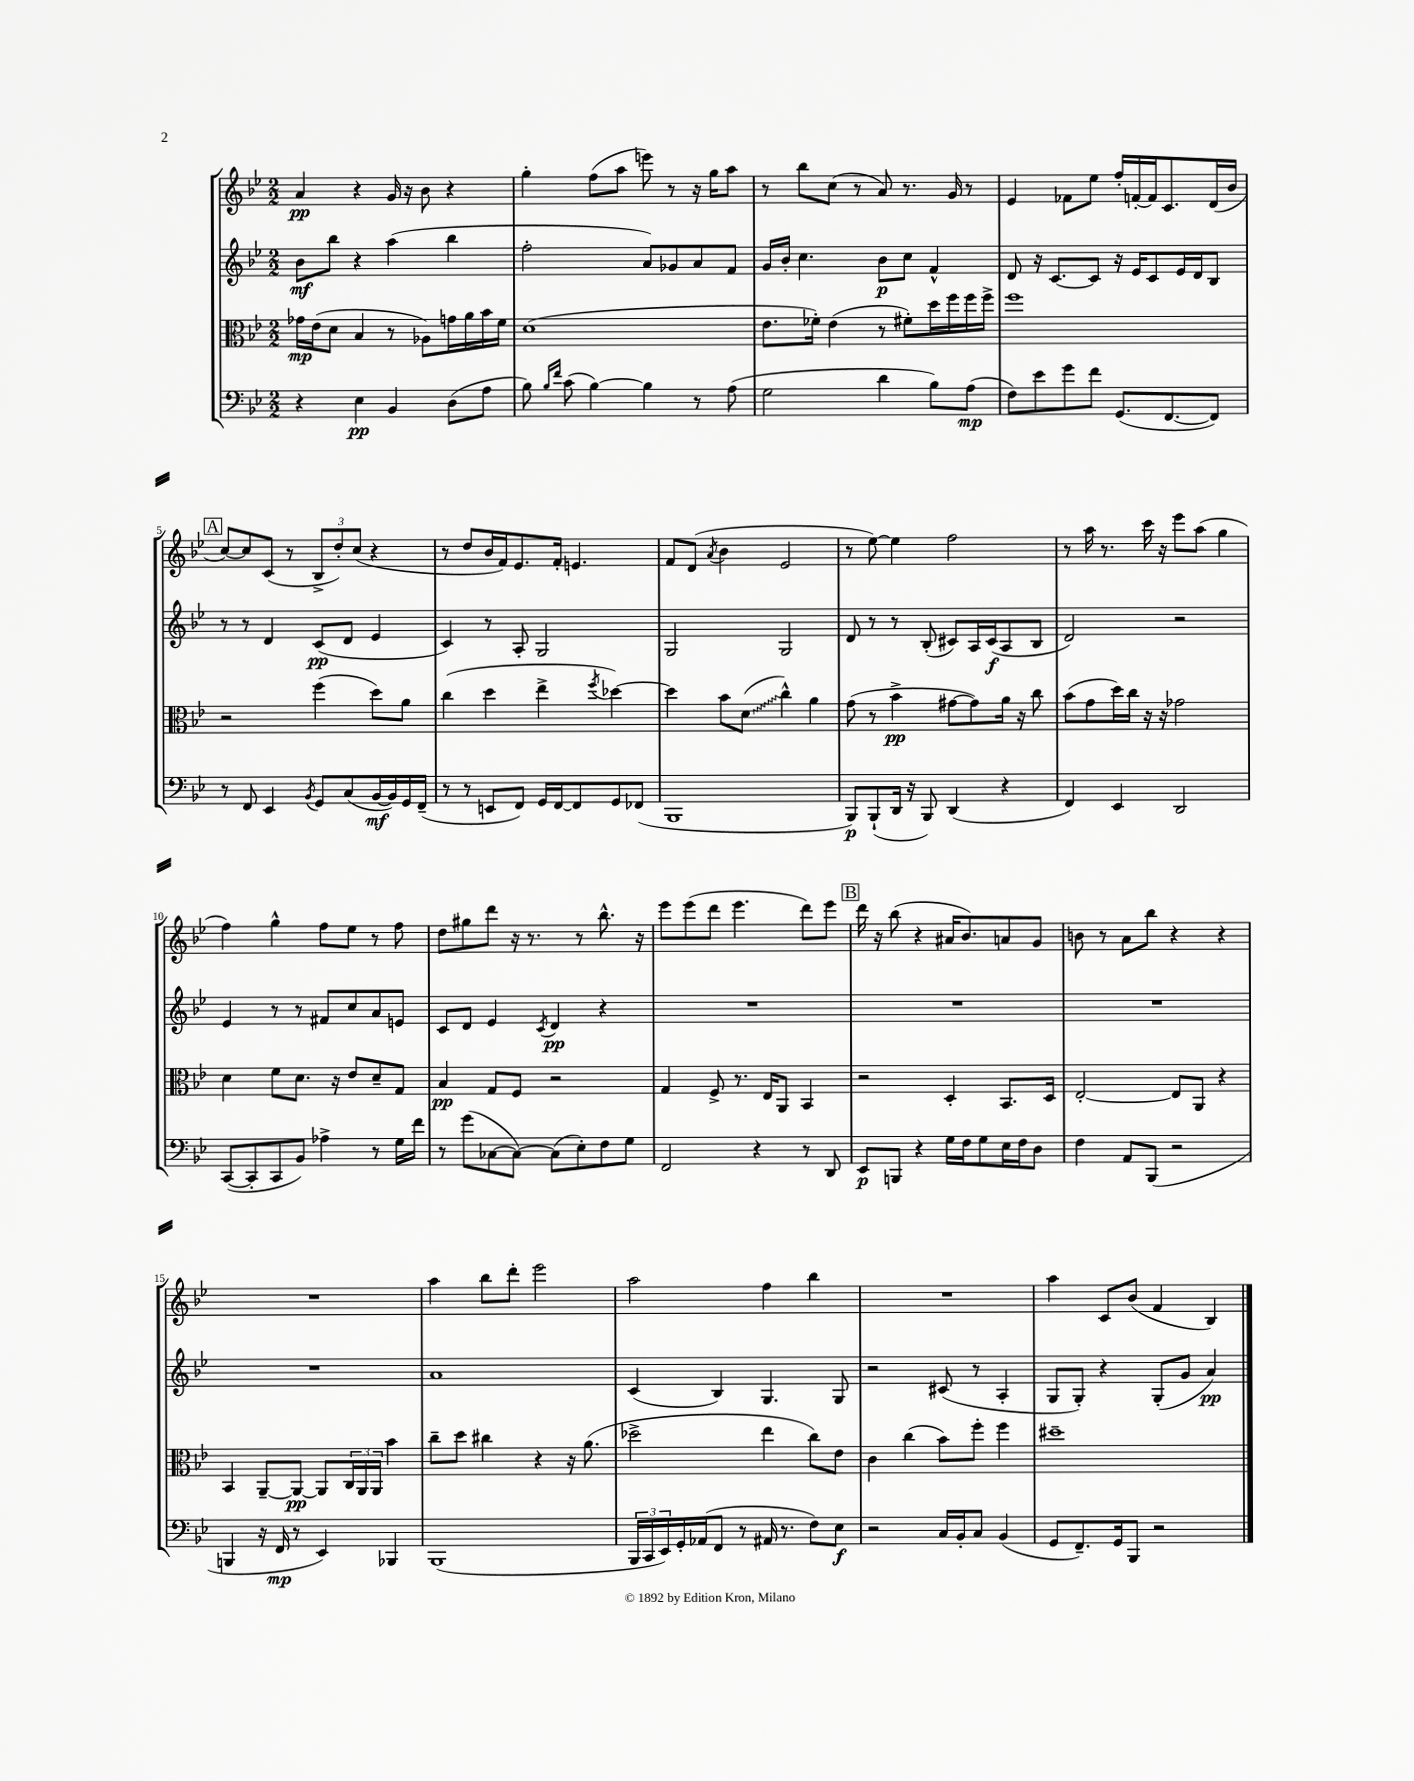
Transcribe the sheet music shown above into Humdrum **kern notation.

**kern	**kern	**kern	**kern
*staff4	*staff3	*staff2	*staff1
*clefF4	*clefC3	*clefG2	*clefG2
*k[b-e-]	*k[b-e-]	*k[b-e-]	*k[b-e-]
*M2/2	*M2/2	*M2/2	*M2/2
4r	16g-	8b-	4a
.	(16e-	.	.
.	8d	8bb-	.
4E-	4B-	4r	4r
4BB-	8r	(4aa	16g
.	.	.	16r
.	8A-)	.	8b-
(8D	16g	4bb-	4r
.	16a	.	.
8A	16b-	.	.
.	16f	.	.
=	=	=	=
8B-)	(1d	2ff'	4gg'
16qqB-	.	.	.
16qqf	.	.	.
(8c	.	.	.
[4B-)	.	.	(8ff
.	.	.	8aa
4B-]	.	8a)	8eee)
.	.	8g-	8r
8r	.	8a	16r
.	.	.	16gg
(8A	.	8f	8aa
=	=	=	=
2G	8.e-	16g	8r
.	.	16b-'	.
.	.	4.cc	8bb-
.	16f-')	.	.
.	(4e-	.	(8cc
.	.	.	8r
4d	8r	8b-	8a)
.	8f#')	8cc	8.r
8B-)	16dd	4f^^	.
.	16ff	.	16g
(8A	16ff	.	8r
.	16ff^	.	.
=	=	=	=
8F)	1ff	8d	4e-
8e-	.	16r	.
.	.	[8.c	.
8g	.	.	8f-
8f	.	8c]	8ee-
(8.GG	.	16r	16ff'
.	.	16e-	[16f'
.	.	8c	16f]
[8.FF	.	.	8.c
.	.	16e-	.
.	.	16d	.
8FF])	.	8B-	(16d
.	.	.	16b-
=	=	=	=
8r	2r	8r	[8cc)
8FF	.	8r	8cc]
4EE-	.	4d	(8c
.	.	.	8r
8qBB-	.	.	.
8GG	(4ff	(8c	12B-^
.	.	.	12dd')
(8C	.	8d	.
.	.	.	(12cc
[16BB-	8dd)	4e-	4r
16BB-])	.	.	.
16GG	8a	.	.
(16FF~	.	.	.
=	=	=	=
8r	(4cc	4c)	8r
8r	.	.	8dd
8EE	4dd	8r	16b-
.	.	.	16f)
8FF)	.	8A'	8.e-
16GG	4ee-^	2G	.
[16FF	.	.	16f'
8FF]	.	.	4.e
.	8qff	.	.
8GG	[4dd-)	.	.
(8FF-	.	.	.
=	=	=	=
1BBB-	4dd-]	2G	8f
.	.	.	(8d
.	.	.	8qa
.	8b-	.	4b-
.	(8d	.	.
.	4cc^^)	2G	2e-
.	4a	.	.
=	=	=	=
8BBB-)	(8g	8d	8r
(8BBB-`	8r	8r	[8ee-)
16DD	4b-^	8r	4ee-]
16r	.	.	.
8BBB-)	.	(8B-'	.
(4DD	[8g#	8c#)	2ff
.	8g#])	16A	.
.	.	(16c#	.
4r	16a	8A	.
.	16r	.	.
.	8cc	8B-	.
=	=	=	=
4FF)	(8b-	2d)	8r
.	8g	.	16aa
.	.	.	8.r
4EE-	16dd)	.	.
.	16cc	.	.
.	16r	.	16ccc
.	16r	.	16r
2DD	2g-	2r	8eee-
.	.	.	(8aa
.	.	.	4gg
=	=	=	=
([8CC	4d	4e-	4ff)
8CC']	.	.	.
8CC	8f	8r	4gg^^
8BB-)	8.d	8r	.
4A-^	.	8f#	8ff
.	16r	.	.
.	8e-	8cc	8ee-
8r	8d~	8a	8r
16G	8G	8e	8ff
16f	.	.	.
=	=	=	=
8r	4B-	8c	8dd
(8g	.	8d	8gg#
[8C-	8G	4e-	8ddd
8C-_)	8F	.	16r
.	.	.	8.r
.	.	8qc	.
(8C-]	2r	4d	.
8E-')	.	.	8r
8F	.	4r	8.bb-^^
8G	.	.	.
.	.	.	16r
=	=	=	=
2FF	4G	1r	8eee-
.	.	.	(8eee-
.	8F^	.	8ddd
.	8.r	.	4.eee-
4r	.	.	.
.	16E-	.	.
.	8AA	.	.
8r	4BB-	.	8ddd)
8DD	.	.	8eee-
=	=	=	=
8EE-	2r	1r	16ddd
.	.	.	16r
8BBB	.	.	(8bb-
4r	.	.	4r
16G	4D'	.	16a#
16F	.	.	8.b-)
8G	.	.	.
16E-	8.BB-	.	8a
16F	.	.	.
8D	.	.	8g
.	16D	.	.
=	=	=	=
4F	[2E-'	1r	8b
.	.	.	8r
8AA	.	.	8a
(8BBB-	.	.	8bb-
2r	8E-]	.	4r
.	8AA	.	.
.	4r	.	4r
=	=	=	=
4BBB	4BB-	1r	1r
16r	[8AA~	.	.
16FF	.	.	.
8r	8AA_	.	.
4EE-)	8AA]	.	.
.	24C	.	.
.	24AA	.	.
.	24AA	.	.
4BBB-	4b-	.	.
=	=	=	=
(1BBB-	8cc~	1a	4aa
.	8dd	.	.
.	4cc#	.	8bb-
.	.	.	8ddd'
.	4r	.	2eee-
.	16r	.	.
.	(8.a	.	.
=	=	=	=
24BBB-	2dd-^	(4c	2aa
24CC	.	.	.
24EE-)	.	.	.
16GG'	.	.	.
(16AA-	.	.	.
8FF	.	4B-)	.
8r	.	.	.
16AA#	4ee-	4.G	4ff
8.r	.	.	.
8F)	8cc)	.	4bb-
8E-	8e-	8G	.
=	=	=	=
2r	4c	2r	1r
.	(4cc	.	.
16C	8b-)	(8c#	.
16BB-'	.	.	.
8C	8ff'	8r	.
(4BB-	4ff	4A'	.
=	=	=	=
8GG	1dd#~	8G	4aa
8.FF~)	.	8G')	.
.	.	4r	8c
16GG	.	.	.
8BBB-	.	.	(8b-
2r	.	(8G'	4f
.	.	8g	.
.	.	4a)	4B-)
==	==	==	==
*-	*-	*-	*-
